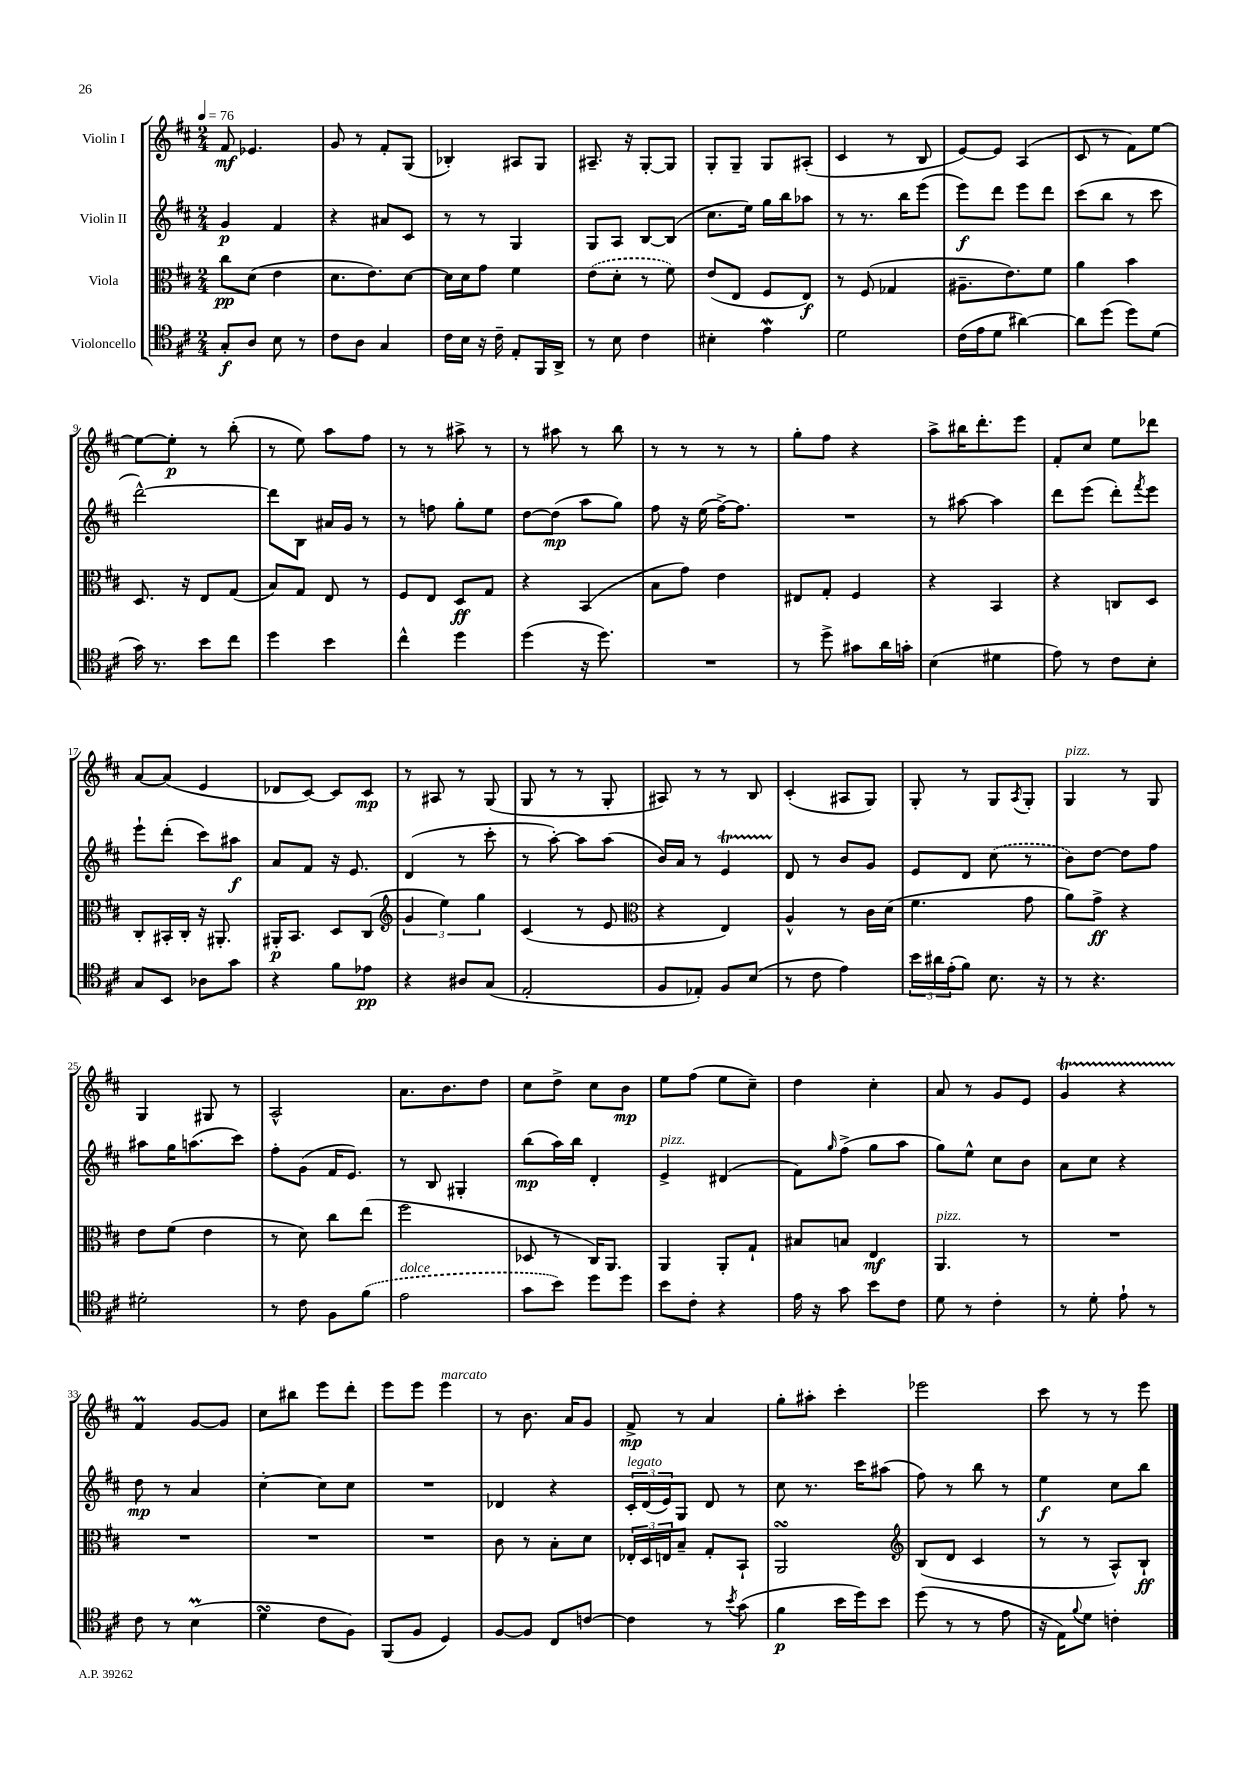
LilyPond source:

<<
\new StaffGroup <<
\new Staff = "s0" \with { instrumentName = "Violin I" } {
    \clef treble \key d \major \numericTimeSignature \time 2/4 \tempo 4 = 76
    fis'8\mf ees'4. |
    g'8 r8 fis'8-. g8( |
    bes4-.) ais8 g8 |
    ais8.-- r16 g8~-. g8 |
    g8-. g8-- g8 ais8-.( |
    cis'4 r8 b8 |
    e'8~) e'8 a4( |
    cis'8 r8 fis'8) e''8~ |
    e''8~ e''8-.\p r8 b''8-.( |
    r8 e''8) a''8 fis''8 |
    r8 r8 ais''8-> r8 |
    r8 ais''8 r8 b''8 |
    r8 r8 r8 r8 |
    g''8-. fis''8 r4 |
    a''8-> bis''16 d'''8.-. e'''8 |
    fis'8-. cis''8 e''8 des'''8 |
    a'8~ a'8( e'4 |
    des'8 cis'8~) cis'8 cis'8\mp |
    r8 ais8 r8 g8( |
    g8 r8 r8 g8-. |
    ais8) r8 r8 b8 |
    cis'4-.( ais8 g8) |
    g8-. r8 g8 \acciaccatura { a8 } g8-. |
    g4^\markup { \italic "pizz." } r8 g8 |
    g4 gis8 r8 |
    a2-^ |
    a'8. b'8. d''8 |
    cis''8 d''8-> cis''8 b'8\mp |
    e''8 fis''8( e''8 cis''8--) |
    d''4 cis''4-. |
    a'8 r8 g'8 e'8 |
    g'4\startTrillSpan r4 |
    fis'4\prall\stopTrillSpan g'8~ g'8 |
    cis''8 bis''8 e'''8 d'''8-. |
    e'''8 e'''8 e'''4^\markup { \italic "marcato" } |
    r8 b'8. a'16 g'8 |
    fis'8->\mp r8 a'4 |
    g''8-. ais''8-. cis'''4-. |
    ees'''2 |
    cis'''8 r8 r8 e'''8 \bar "|." |
}
\new Staff = "s1" \with { instrumentName = "Violin II" } {
    \clef treble \key d \major \numericTimeSignature \time 2/4
    g'4\p fis'4 |
    r4 ais'8 cis'8 |
    r8 r8 g4 |
    g8 a8 b8~ b8( |
    cis''8. e''16) g''16 b''16 aes''8 |
    r8 r8. b''16 e'''8( |
    e'''8\f) d'''8 e'''8 d'''8 |
    cis'''8( b''8 r8 cis'''8 |
    d'''2~-^) |
    d'''8 b8 ais'16 g'16 r8 |
    r8 f''8 g''8-. e''8 |
    d''8~ d''8\mp( a''8 g''8) |
    fis''8 r16 e''16( fis''16~->) fis''8. |
    R2 |
    r8 ais''8~ ais''4 |
    d'''8 e'''8( d'''8-.) \acciaccatura { fis'''8 } e'''8 |
    e'''8-! d'''8-.( cis'''8) ais''8\f |
    a'8 fis'8 r16 e'8. |
    d'4( r8 cis'''8-. |
    r8 a''8~-.) a''8 a''8( |
    b'16) a'16 r8 e'4\startTrillSpan |
    d'8\stopTrillSpan r8 b'8 g'8 |
    e'8 d'8 \once \slurDashed cis''8( r8 |
    b'8) d''8~ d''8 fis''8 |
    ais''8 g''16 a''8.( cis'''8) |
    fis''8-. g'8( fis'16 e'8.) |
    r8 b8 gis4-. |
    b''8\mp( a''16) b''16 d'4-. |
    e'4->^\markup { \italic "pizz." } dis'4( |
    fis'8) \grace { g''16 } fis''8->( g''8 a''8 |
    g''8) e''8-^ cis''8 b'8 |
    a'8 cis''8 r4 |
    d''8\mp r8 a'4 |
    cis''4~-. cis''8 cis''8 |
    R2 |
    des'4 r4 |
    \tuplet 3/2 { cis'16-.^\markup { \italic "legato" } d'16( e'16) } g8 d'8 r8 |
    cis''8 r8. cis'''16 ais''8( |
    fis''8) r8 b''8 r8 |
    e''4\f cis''8 b''8 \bar "|." |
}
\new Staff = "s2" \with { instrumentName = "Viola" } {
    \clef alto \key d \major \numericTimeSignature \time 2/4
    cis''8\pp d'8( e'4 |
    d'8. e'8.) d'8~ |
    d'16 d'16 g'8 fis'4 |
    \once \slurDashed e'8( d'8-. r8 fis'8) |
    e'8( e8 fis8 e8\f) |
    r8 fis8( ges4 |
    ais8.-- e'8.) fis'8 |
    a'4 b'4 |
    d8. r16 e8 g8( |
    b8) g8 e8 r8 |
    fis8 e8 d8\ff g8 |
    r4 b,4( |
    b8 g'8) e'4 |
    eis8 g8-. fis4 |
    r4 b,4 |
    r4 c8 d8 |
    cis8-. bis,16-. cis16-. r16 ais,8.-. |
    ais,16-.\p b,8. d8 cis8( |
    \clef treble \tuplet 3/2 { g'4 e''4) g''4 } |
    cis'4( r8 e'8 |
    \clef alto r4 e4) |
    a4-^ r8 cis'16 d'16( |
    fis'4. g'8 |
    a'8) g'8->\ff r4 |
    e'8 fis'8( e'4 |
    r8 d'8) cis''8 e''8( |
    fis''2 |
    des8 r8 cis16) a,8. |
    a,4 a,8-. g8-! |
    bis8 b8 e4\mf |
    a,4.^\markup { \italic "pizz." } r8 |
    R2 |
    R2 |
    R2 |
    R2 |
    cis'8 r8 b8-. d'8 |
    \tuplet 3/2 { ees16-. d16 e16 } b8-- g8-. b,8-! |
    a,2\turn |
    \clef treble b8( d'8 cis'4 |
    r8 r8 a8-^) b8-!\ff \bar "|." |
}
\new Staff = "s3" \with { instrumentName = "Violoncello" } {
    \clef tenor \key d \major \numericTimeSignature \time 2/4
    g8-.\f a8 b8 r8 |
    cis'8 a8 g4 |
    cis'16 b16 r16 cis'16-- e8-. fis,16 a,16-> |
    r8 b8 cis'4 |
    bis4-. e'4\mordent |
    d'2 |
    cis'16( e'16 d'8 ais'4~) |
    ais'8 d''8( d''8) d'8( |
    g'16) r8. b'8 cis''8 |
    d''4 b'4 |
    cis''4-^ d''4 |
    d''4( r16 d''8.) |
    R2 |
    r8 d''8-> gis'8 a'16 g'16-. |
    b4( dis'4 |
    e'8) r8 cis'8 b8-. |
    g8 b,8 aes8 g'8 |
    r4 fis'8 ees'8\pp |
    r4 ais8 g8( |
    e2-. |
    fis8 ees8-.) fis8 b8( |
    r8 cis'8 e'4) |
    \tuplet 3/2 { b'16 ais'16 e'16-.( } fis'8) b8. r16 |
    r8 r4. |
    dis'2-. |
    r8 cis'8 fis8 \once \slurDashed fis'8( |
    e'2^\markup { \italic "dolce" } |
    g'8 b'8) d''8 d''8 |
    b'8 cis'8-. r4 |
    e'16 r16 g'8 b'8 cis'8 |
    d'8 r8 cis'4-. |
    r8 d'8-. e'8-! r8 |
    cis'8 r8 b4\prall( |
    d'4\turn cis'8 fis8) |
    fis,8( fis8 d4) |
    fis8~ fis8 cis8 c'8~ |
    c'4 r8 \acciaccatura { b'8 } g'8( |
    fis'4\p b'16 d''16) b'8 |
    d''8( r8 r8 e'8 |
    r16 e16) \appoggiatura { fis'8 } d'8 c'4-. \bar "|." |
}
>>
>>
